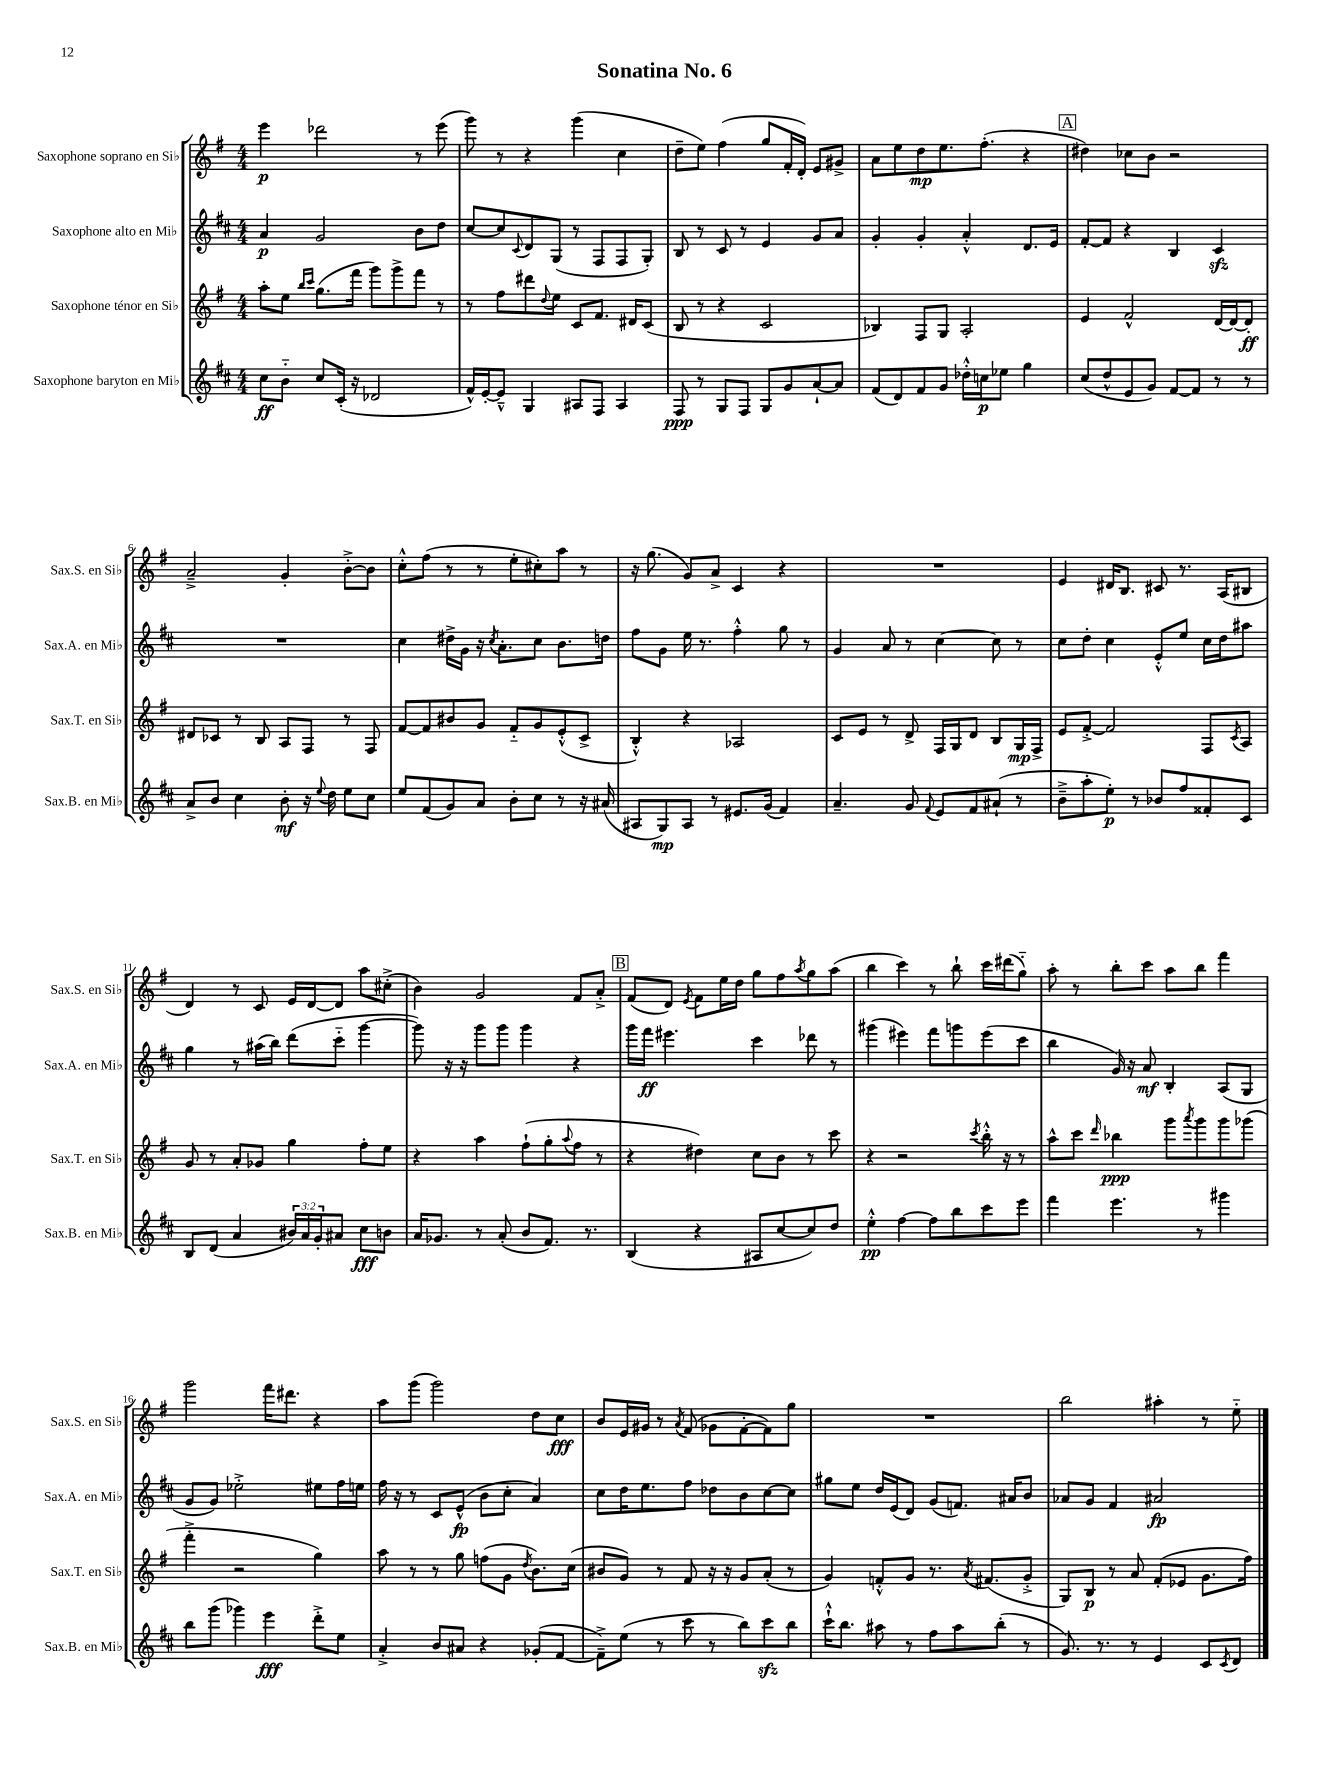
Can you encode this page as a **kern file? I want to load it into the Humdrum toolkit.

**kern	**kern	**kern	**kern
*staff4	*staff3	*staff2	*staff1
*clefG2	*clefG2	*clefG2	*clefG2
*k[f#c#]	*k[f#]	*k[f#c#]	*k[f#]
*M4/4	*M4/4	*M4/4	*M4/4
8cc#\L	8aa'\L	4a/	4eee\
8b'~\J	8ee\J	.	.
.	16qqbb/LL	.	.
.	16qqccc/JJ	.	.
8cc#/L	(8.gg\L	2g/	2ddd-\
(16c#'/Jk	.	.	.
16r	16fff#\Jk	.	.
2d-/	8ggg\L)	.	.
.	8ggg^\	.	.
.	8fff#\J	8b\L	8r
.	8r	8dd\J	(8eee\
=	=	=	=
16f#^^/LL)	8r	[8cc#/L	8ggg\)
[16e'/J	.	.	.
8e~^^/]J	8ff#\L	8cc#/]	8r
.	.	8qqc#/	.
4G/	8ddd#\	8d/	4r
.	8qqdd/	.	.
.	8ee\J	(8G/J	.
8A#/L	8c/L	8r	(4ggg\
8F#/J	8.f#/J	8F#/L	.
4A#/	.	8F#/	4cc\
.	16d#/LK	.	.
.	(8c/J	8G'/J)	.
=	=	=	=
8F#/	8B/	8B/	8dd~\L
8r	8r	8r	8ee\J)
8G/L	4r	8c#/	(4ff#\
8F#/J	.	8r	.
8G/L	2c/	4e/	8gg/L
8g/	.	.	16f#'/L
.	.	.	16d'/JJ)
[8a`/	.	8g/L	8e/L
8a/]J	.	8a/J	8g#^/J
=	=	=	=
(8f#/L	4B-/)	4g'/	8a\L
8d/)	.	.	8ee\
8f#/	8F#/L	4g'/	8dd\
8g/J	8G/J	.	8.ee\
16dd-'^^\LL	2A'/	4a'^^/	.
16cc\J	.	.	(8.ff#'\J
8ee-\J	.	.	.
4gg\	.	8.d/L	4r
.	.	16e/Jk	.
=	=	=	=
(8cc#/L	4e/	[8f#'/L	4dd#\)
8dd^^/	.	8f#/]J	.
8e/	2f#^^/	4r	8cc-\L
8g/J)	.	.	8b\J
[8f#/L	.	4B/	2r
8f#/]J	.	.	.
8r	[16d/LL	4c#/	.
.	16d/_J	.	.
8r	8d'/]J	.	.
=	=	=	=
8a^/L	8d#/L	1r	2a~^/
8b/J	8c-/J	.	.
4cc#\	8r	.	.
.	8B/	.	.
8b'\	8A/L	.	4g'/
16r	8F#/J	.	.
8qqee/	.	.	.
16dd\	.	.	.
8ee\L	8r	.	[8b'^\L
8cc#\J	8F#/	.	8b\]J
=	=	=	=
8ee/L	[8f#/L	4cc#\	8cc'^^\L
(8f#/	8f#/]	.	(8ff#\J
8g/)	8b#/	16dd#^\LL	8r
.	.	16g\JJ	.
8a/J	8g/J	16r	8r
.	.	8qcc#/	.
.	.	8.a'\L	.
8b'\L	8f#'~/L	.	8ee'\L
8cc#\J	8g/	8cc#\J	8cc#'\)
8r	(8e'^^/	8.b\L	8aa\J
16r	8c^/J	.	8r
(16a#/	.	16dd\Jk	.
=	=	=	=
8A#/L	4B'^^/)	8ff#\L	16r
.	.	.	(8.gg\
8G/)	.	8g\J	.
8A#/J	4r	16ee\	8g/L)
.	.	8.r	.
8r	.	.	8a^/J
8.e#/L	2A-/	4ff#'^^\	4c/
(16g/Jk	.	.	.
4f#/)	.	8gg\	4r
.	.	8r	.
=	=	=	=
4.a~/	8c/L	4g/	1r
.	8e/J	.	.
.	8r	8a/	.
8g/	8d^/	8r	.
8qqf#/	.	.	.
8e/L	16F#/LL	[4cc#\	.
.	16G/J	.	.
8f#/	8d/J	.	.
(8a#`/J	8B/L	8cc#\]	.
8r	16G/L	8r	.
.	16F#^/JJ	.	.
=	=	=	=
8b~^\L	8e/L	8cc#\L	4e/
8aa'\	[8f#'^/J	8dd'\J	.
8ee'\J)	2f#/]	4cc#\	16d#/LK
.	.	.	8.B/J
8r	.	.	.
8b-/L	.	8e'^^/L	8c#/
8ff#/	.	8ee/J	8.r
8f##'/	8F#/L	16cc#\LL	.
.	.	16dd\J	(16A/LK
.	8qc/	.	.
8c#/J	8A/J	8aa#\J	8B#/J
=	=	=	=
8B/L	8g/	4gg\	4d/)
(8d/J	8r	.	.
4a/	8a'/L	8r	8r
.	8g-/J	(16aa#\LL	8c/
.	.	16bb\JJ)	.
24b#/LL)	4gg\	(8ddd\L	16e/LL
24a/	.	.	.
.	.	.	[16d/J
24g'/J	.	.	.
8a#/J	.	8ccc#'~\J	8d/]J
8cc#\L	8ff#'\L	[4ggg\	8aa\L
8b\J	8ee\J	.	(8cc#'^\J
=	=	=	=
16a/LK	4r	8ggg\])	4b\)
8.g-/J	.	.	.
.	.	16r	.
.	.	16r	.
8r	4aa\	8ggg\L	2g/
(8a'/	.	8ggg\J	.
8b/L	(8ff#`\L	4ggg\	.
8.f#/J)	8gg'\	.	.
.	8qqaa/	.	.
.	8ff#\J	4r	8f#/L
8.r	.	.	.
.	8r	.	8a'^/J
=	=	=	=
(4B/	4r	16ggg\LL	(8f#/L
.	.	16fff#\JJ	.
.	.	4.eee#\	8d/J)
.	.	.	8qe/
4r	4dd#\)	.	8f#\L
.	.	.	16ee\L
.	.	.	16dd\JJ
8A#/L	8cc\L	4ccc#\	8gg\L
[8cc#/	8b\J	.	8ff#\
.	.	.	8qaa/
8cc#/])	8r	8ddd-\	8gg\
8dd/J	8ccc\	8r	(8aa\J
=	=	=	=
4ee'^^\	4r	(4ggg#\	4bb\
[4ff#\	2r	4eee#\)	4ccc\)
8ff#\]L	.	8fff#\L	8r
8bb\	.	8ggg\	8bb`\
.	8qccc/	.	.
8ccc#\	16bb'^^\	(8eee#\	16ccc\LL
.	16r	.	(16ddd#\J
8eee\J	8r	8ccc#\J	8gg'~\J)
=	=	=	=
4fff#\	8aa^^\L	4bb\	8aa'\
.	8ccc\J	.	8r
.	16qqddd/	.	.
4.eee\	4bb-\	16g/)	8bb'\L
.	.	16r	.
.	.	8a/	8ccc\J
.	8ggg\L	4B'/	8aa\L
.	8qaaa/	.	.
8r	8ggg\	.	8bb\J
4ggg#\	8ggg\	(8A/L	4fff#\
.	(8ggg-\J	8G/J	.
=	=	=	=
8bb\L	4fff#'^\	8g/L	2ggg\
(8ggg\J	.	8g/J)	.
4ggg-\)	2r	2ee-'^\	.
4eee\	.	.	16fff#\LK
.	.	.	8.ddd#\J
8ddd'^\L	4gg\)	8ee#\L	4r
8ee\J	.	16ff#\L	.
.	.	16ee\JJ	.
=	=	=	=
4a'^/	8aa\	16ff#\	8aa\L
.	.	16r	.
.	8r	8r	(8ggg\J
8b/L	8r	8c#/L	2ggg\)
8a#/J	8gg\	(8e^^/J	.
4r	(8ff\L	8b\L	.
.	8g\J	8cc#'\J	.
.	8qdd/	.	.
(8g-'/L	8.b\L)	4a/)	8dd\L
[8f#/J	.	.	8cc\J
.	(16cc\Jk	.	.
=	=	=	=
8f#~^\]L)	8b#/L	8cc#\L	8b/L
(8ee\J	8g/J)	16dd\K	16e/L
.	.	8.ee\	16g#/JJ
8r	8r	.	8r
.	.	.	8qa/
8ccc#\	8f#/	8ff#\J	(8f#/
8r	16r	8dd-\L	8g-\L
.	16r	.	.
8bb\L)	8g/L	8b\	[8f#'\
8ccc#\	(8a'/J	[8cc#\	8f#\])
8bb\J	8r	8cc#\]J	8gg\J
=	=	=	=
16ccc#`^^\LK	4g/)	8gg#\L	1r
8.bb\J	.	.	.
.	.	8ee\J	.
8aa#\	8f'^^/L	16dd/LL	.
.	.	(16e/J	.
8r	8g/J	8d/J)	.
8ff#\L	8.r	(8g/L	.
8aa#\	.	8.f/J)	.
.	8qa/	.	.
.	(8.f#/L	.	.
(8bb'\J	.	.	.
.	.	16a#/LK	.
8r	8g'^/J	8b/J	.
=	=	=	=
8.g/)	8G/L)	8a-/L	2bb\
.	8B/J	8g/J	.
8.r	.	.	.
.	8r	4f#/	.
8r	8a/	.	.
4e/	(8f#'/L	2a#/	4aa#'\
.	8e-/J	.	.
8c#/L	8.g\L	.	8r
8qc#/	.	.	.
8d/J	.	.	8ee'~\
.	16ff#\Jk)	.	.
==	==	==	==
*-	*-	*-	*-
